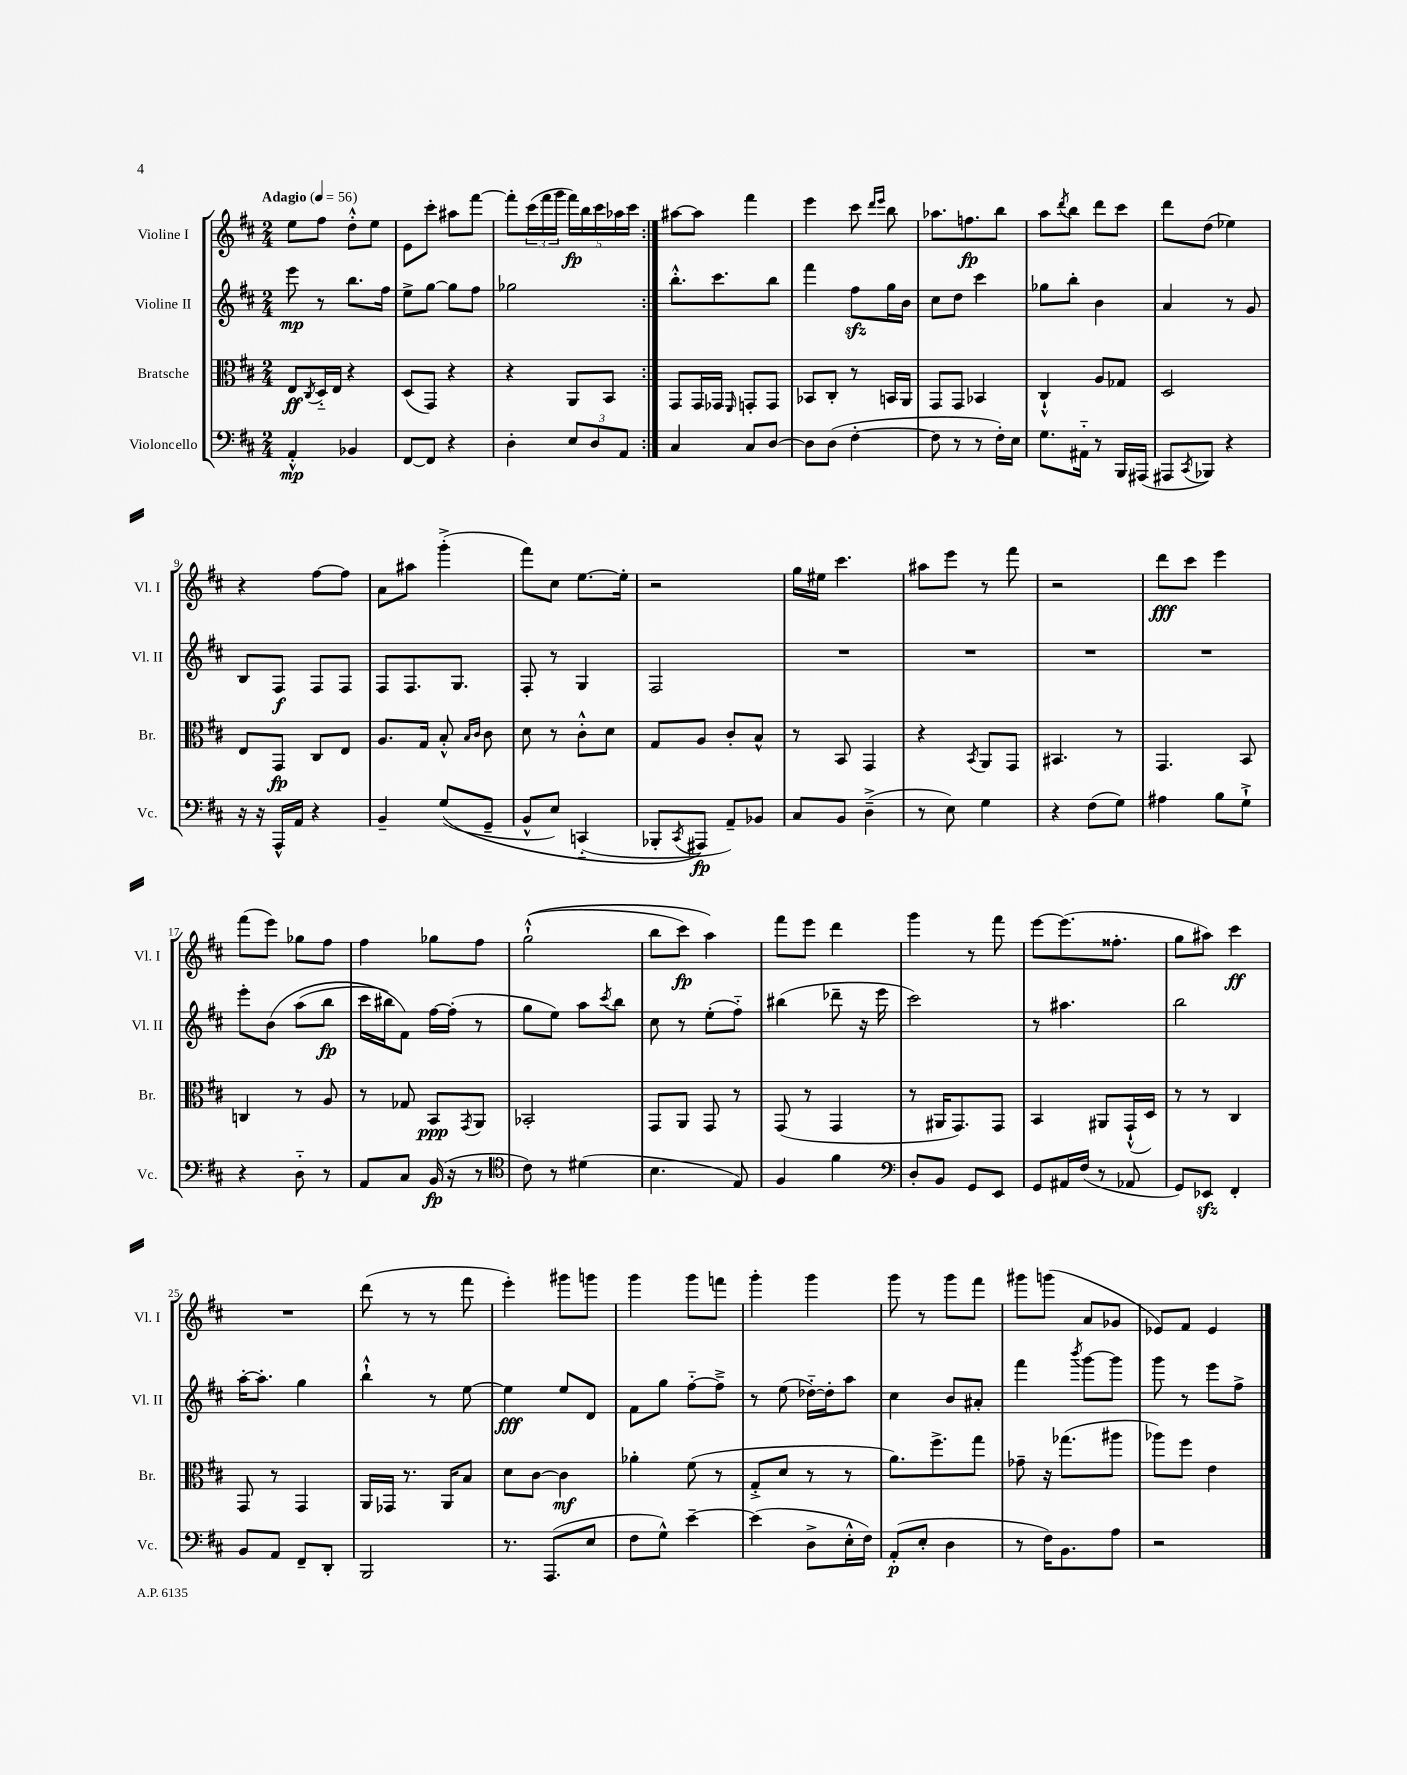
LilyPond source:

<<
\new StaffGroup <<
\new Staff = "s0" \with { instrumentName = "Violine I" shortInstrumentName = "Vl. I" } {
    \clef treble \key d \major \numericTimeSignature \time 2/4 \tempo "Adagio" 4 = 56
    \repeat volta 2 { e''8 fis''8 d''8-.-^ e''8 |
    e'8 cis'''8-. ais''8 fis'''8~ |
    fis'''8-. \tuplet 3/2 { cis'''16( fis'''16 g'''16 } \tuplet 5/4 { fis'''16\fp) b''16 cis'''16 aes''16 cis'''16 } | }
    ais''8~ ais''8 fis'''4 |
    e'''4 cis'''8 \grace { d'''16 e'''16 } b''8 |
    aes''8. f''8.\fp b''8 |
    a''8 \acciaccatura { d'''8 } b''8 d'''8 cis'''8 |
    d'''8 d''8( ees''4) |
    r4 fis''8~ fis''8 |
    a'8 ais''8 g'''4-.->( |
    fis'''8) cis''8 e''8.~ e''16-. |
    r2 |
    g''16 eis''16 cis'''4. |
    ais''8 e'''8 r8 fis'''8 |
    r2 |
    d'''8\fff cis'''8 e'''4 |
    fis'''8( e'''8) ges''8 fis''8 |
    fis''4 ges''8 fis''8 |
    g''2-!-^(\( |
    b''8 cis'''8\fp) a''4\) |
    fis'''8 e'''8 d'''4 |
    g'''4 r8 fis'''8 |
    e'''8~ e'''8.( fisis''8.-. |
    g''8 ais''8) cis'''4\ff |
    R2 |
    d'''8( r8 r8 fis'''8 |
    e'''4-.) gis'''8 g'''8 |
    g'''4 g'''8 f'''8 |
    g'''4-. g'''4 |
    g'''8 r8 g'''8 fis'''8 |
    gis'''8 g'''8( a'8 ges'8 |
    ees'8) fis'8 ees'4 \bar "|." |
}
\new Staff = "s1" \with { instrumentName = "Violine II" shortInstrumentName = "Vl. II" } {
    \clef treble \key d \major \numericTimeSignature \time 2/4
    \repeat volta 2 { e'''8\mp r8 b''8. fis''16 |
    e''8-> g''8~ g''8 fis''8 |
    ges''2 | }
    b''8.-.-^ cis'''8. b''8 |
    fis'''4 fis''8\sfz g''16 b'16 |
    cis''8 d''8 cis'''4 |
    ges''8 b''8-. b'4 |
    a'4 r8 g'8 |
    b8 fis8\f fis8 fis8 |
    fis8 fis8. g8. |
    fis8-. r8 g4 |
    fis2 |
    R2 |
    R2 |
    R2 |
    R2 |
    e'''8-. b'8\( a''8( b''8\fp |
    cis'''16 bis''16) fis'8\) fis''16~ fis''16-.( r8 |
    g''8 e''8) a''8 \acciaccatura { cis'''8 } b''8 |
    cis''8 r8 e''8-.( fis''8-_) |
    bis''4( des'''8-- r16 e'''16 |
    cis'''2) |
    r8 ais''4. |
    b''2 |
    a''16~-. a''8.-. g''4 |
    b''4-!-^ r8 e''8~ |
    e''4\fff e''8 d'8 |
    fis'8 g''8 fis''8~-_ fis''8---> |
    r8 e''8( des''16~-_) des''16-. a''8 |
    cis''4 b'8 ais'8-. |
    fis'''4 \acciaccatura { b'''8 } g'''8~ g'''8 |
    g'''8 r8 e'''8 fis''8-> \bar "|." |
}
\new Staff = "s2" \with { instrumentName = "Bratsche" shortInstrumentName = "Br." } {
    \clef alto \key d \major \numericTimeSignature \time 2/4
    \repeat volta 2 { e8\ff \acciaccatura { cis8 } d16-_ e16 r4 |
    d8( g,8) r4 |
    r4 a,8 b,8 | }
    g,8 g,16 ges,16 \grace { fis,16 } g,8-. g,8 |
    bes,8 cis8-. r8 b,16 a,16 |
    g,8 g,8 bes,4 |
    cis4-!-^ a8 ges8 |
    d2 |
    e8 g,8\fp cis8 e8 |
    a8. g16 b8-.-^ \grace { b16 cis'16 } cis'8 |
    d'8 r8 cis'8-.-^ d'8 |
    g8 a8 cis'8-. b8-^ |
    r8 b,8 g,4 |
    r4 \acciaccatura { b,8 } a,8 g,8 |
    bis,4. r8 |
    g,4. b,8 |
    c4 r8 a8 |
    r8 ges8 b,8\ppp \acciaccatura { g,8 } a,8 |
    bes,2-. |
    g,8 a,8 g,8 r8 |
    g,8( r8 g,4 |
    r8 ais,16 g,8.) g,8 |
    b,4 ais,8 g,16-!-^( d16) |
    r8 r8 cis4 |
    g,8 r8 g,4 |
    a,16 ges,16 r8. a,16 b8 |
    d'8 cis'8~ cis'4\mf |
    aes'4-. fis'8( r8 |
    g8-.-> d'8 r8 r8 |
    a'8.) fis''8.-> g''8 |
    ges'8-- r16 ges''8.( ais''8 |
    aes''8) fis''8 e'4 \bar "|." |
}
\new Staff = "s3" \with { instrumentName = "Violoncello" shortInstrumentName = "Vc." } {
    \clef bass \key d \major \numericTimeSignature \time 2/4
    \repeat volta 2 { a,4-.-^\mp bes,4 |
    fis,8~ fis,8 r4 |
    d4-. \tuplet 3/2 { e8 d8 a,8 } | }
    cis4 cis8 d8~ |
    d8 d8( fis4~-. |
    fis8 r8 r8 fis16-.) e16 |
    g8. ais,16-_ r8 b,,16 ais,,16( |
    ais,,8 \acciaccatura { cis,8 } bes,,8) r4 |
    r16 r16 a,,16-^ a,16 r4 |
    b,4-- g8(\( g,8-- |
    b,8-^ e8) c,4-_( |
    bes,,8-. \acciaccatura { cis,8 } ais,,8\fp\) a,8--) bes,8 |
    cis8 b,8 d4--->( |
    r8 e8) g4 |
    r4 fis8( g8) |
    ais4 b8 g8-!-> |
    r4 d8-_ r8 |
    a,8 cis8 b,16\fp( r16 r8 |
    \clef tenor cis'8) r8 dis'4( |
    b4. e8) |
    fis4 fis'4 |
    \clef bass d8-. b,8 g,8 e,8 |
    g,8 ais,16 fis16( r8 aes,8 |
    g,8) ees,8\sfz fis,4-. |
    b,8 a,8 fis,8-- d,8-. |
    b,,2 |
    r8. a,,8.( e8 |
    fis8 g8-^) e'4~-- |
    e'4( d8-> e16-.-^ fis16) |
    a,8-.\p( e8-. d4 |
    r8 fis16) b,8. a8 |
    r2 \bar "|." |
}
>>
>>
